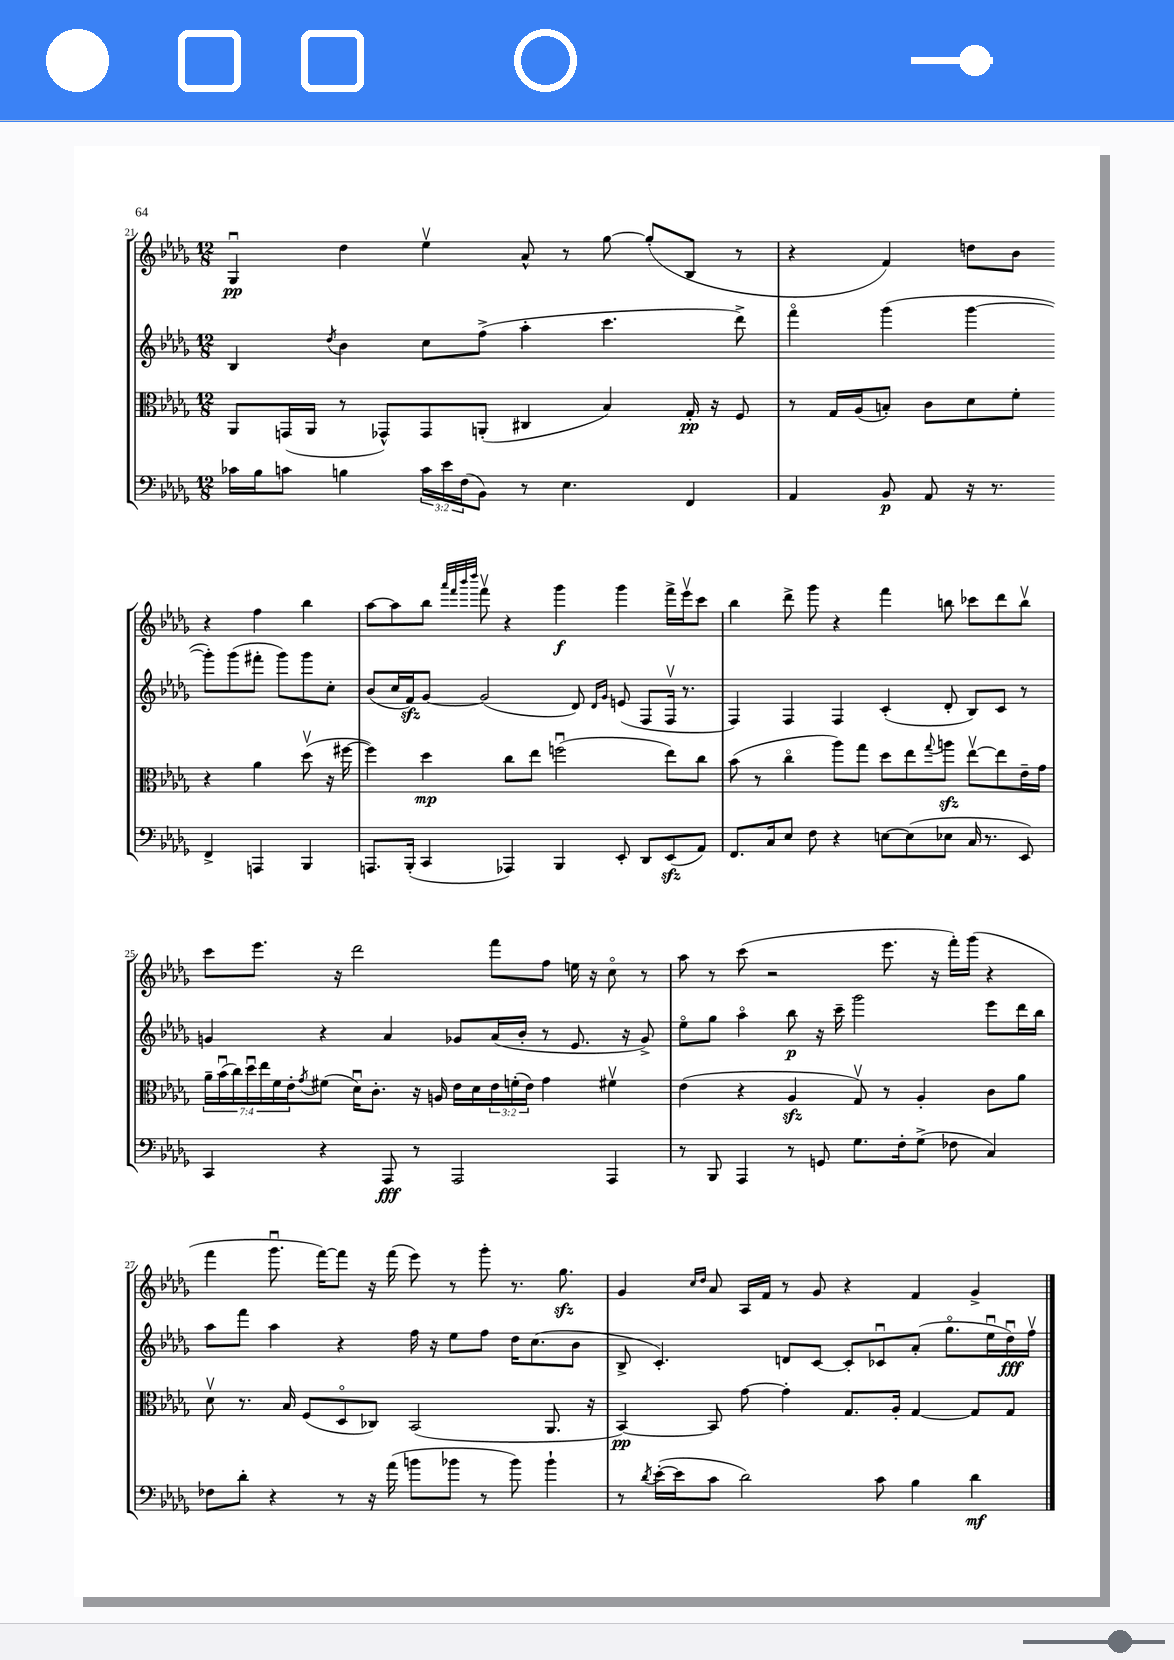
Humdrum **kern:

**kern	**dynam	**kern	**dynam	**kern	**dynam	**kern	**dynam
*part4	*part4	*part3	*part3	*part2	*part2	*part1	*part1
*staff4	*staff4	*staff3	*staff3	*staff2	*staff2	*staff1	*staff1
*clefF4	*	*clefC3	*	*clefG2	*	*clefG2	*
*k[b-e-a-d-g-]	*	*k[b-e-a-d-g-]	*	*k[b-e-a-d-g-]	*	*k[b-e-a-d-g-]	*
*M12/8	*	*M12/8	*	*M12/8	*	*M12/8	*
=21	=21	=21	=21	=21	=21	=21	=21
16c-X\LL	.	8AA-/L	.	4B-/	.	4G-u/	pp
16B-\J	.	.	.	.	.	.	.
8cn\J	.	(16GGn/L	.	.	.	.	.
.	.	16AA-/JJ	.	.	.	.	.
.	.	.	.	8qdd-/	.	.	.
4Bn\	.	8r	.	4b-\	.	4dd-\	.
.	.	8GG-X^^/L)	.	.	.	.	.
24c\LL	.	8GG-/	.	8cc\L	.	4ee-v\	.
24e-\	.	.	.	.	.	.	.
(24F\J	.	.	.	.	.	.	.
8BB-\J)	.	(8AAn'/J	.	(8ff^\J	.	.	.
8r	.	4C#X/	.	4aa-'\	.	8a-^^/	.
4.E-\	.	.	.	.	.	8r	.
.	.	4B-/)	.	4.ccc\	.	[8gg-\	.
.	.	.	.	.	.	(8gg-'/L]	.
4FF/	.	16G-'/	pp	.	.	8B-/J	.
.	.	16r	.	.	.	.	.
.	.	8F/	.	8ddd-^\)	.	8r	.
=22	=22	=22	=22	=22	=22	=22	=22
4AA-/	.	8r	.	4fff\	.	4r	.
.	.	16G-/LL	.	.	.	.	.
.	.	(16A-/J	.	.	.	.	.
8BB-/	p	8Bn'/J)	.	(4ggg-\	.	4f/)	.
8AA-/	.	8c\L	.	.	.	.	.
16r	.	8d-\	.	[4ggg-\	.	8ddn\L	.
8.r	.	.	.	.	.	.	.
.	.	8f'\J	.	.	.	8b-\J	.
4FF^/	.	4r	.	8ggg-'\L])	.	4r	.
.	.	.	.	(8ggg-\	.	.	.
4AAAn/	.	4a-\	.	8fff#X'\J	.	4ff\	.
.	.	.	.	8ggg-\L)	.	.	.
4BBB-/	.	(8dd-v\	.	8ggg-\	.	4bb-\	.
.	.	16r	.	8cc'\J	.	.	.
.	.	[16ff#X\	.	.	.	.	.
!!LO:LB:g=z
=23	=23	=23	=23	=23	=23	=23	=23
8.AAAn/L	.	4ff#X\])	.	(8b-/L	.	[8aa-\L	.
.	.	.	.	16cc/L	.	8aa-\]	.
(16BBB-'/Jk	.	.	.	16fzz/J)	.	.	.
4CC/	.	4dd-\	mp	[8g-/J	.	8bb-\J	.
.	.	.	.	.	.	32qqaaa-/LLL	.
.	.	.	.	.	.	32qqfff/	.
.	.	.	.	.	.	32qqbbb-/	.
.	.	.	.	.	.	32qqdddd-/JJJ	.
.	.	.	.	(2g-/]	.	8fffv\	.
4AAA-X/)	.	8cc\L	.	.	.	4r	.
.	.	8ee-\J	.	.	.	.	.
4BBB-/	.	(2ffnu\	.	.	.	4ggg-\	f
.	.	.	.	8d-/)	.	.	.
.	.	.	.	16qqd-/LL	.	.	.
.	.	.	.	16qqg-/JJ	.	.	.
8EE-'/	.	.	.	(8en/	.	4ggg-\	.
8DD-/L	.	.	.	8F/L	.	.	.
(8EE-zz/	.	8ee-\L)	.	16Fv/Jk	.	16fff^\LL	.
.	.	.	.	8.r	.	16eee-v\J	.
8AA-/J)	.	8cc\J	.	.	.	8ccc\J	.
=24	=24	=24	=24	=24	=24	=24	=24
8.FF/L	.	(8b-\	.	4F/)	.	4bb-\	.
.	.	8r	.	.	.	.	.
16C/k	.	.	.	.	.	.	.
8E-/J	.	4cc\	.	4F/	.	8ddd-^\	.
8F\	.	.	.	.	.	8ggg-\	.
4r	.	8aa-\L)	.	4F/	.	4r	.
.	.	8gg-\J	.	.	.	.	.
[8En\L	.	8dd-\L	.	(4c'/	.	4fff\	.
(8E\]	.	8ee-\	.	.	.	.	.
.	.	8qqgg-/	.	.	.	.	.
8E-X\J	.	8aanzz\J	.	8d-'/	.	8bbn\	.
16C/	.	[8ee-v\L	.	8B-/L)	.	8ccc-X\L	.
8.r	.	.	.	.	.	.	.
.	.	8ee-\]	.	8c/J	.	8ddd-\	.
8EE-/)	.	16e-~\L	.	8r	.	8bbv\J	.
.	.	16g-\JJ	.	.	.	.	.
!!LO:LB:g=z
=25	=25	=25	=25	=25	=25	=25	=25
4CC/	.	28a-~\LL	.	4gn/	.	8ccc\L	.
.	.	(28b-u\	.	.	.	.	.
.	.	28cc\)	.	.	.	.	.
.	.	28dd-u\	.	.	.	.	.
.	.	.	.	.	.	8.eee-\J	.
.	.	28ee-\	.	.	.	.	.
.	.	28f\	.	.	.	.	.
.	.	28e-'\J	.	.	.	.	.
.	.	8qg-/	.	.	.	.	.
4r	.	(8f#X\J	.	4r	.	.	.
.	.	.	.	.	.	16r	.
.	.	16d-u\KL)	.	.	.	2ddd-\	.
.	.	8.c'\J	.	.	.	.	.
8AAA-/	fff	.	.	4a-/	.	.	.
8r	.	16r	.	.	.	.	.
.	.	16An/	.	.	.	.	.
2AAA-/	.	16e-\LL	.	8g-X/L	.	.	.
.	.	16d-\	.	.	.	.	.
.	.	24e-\	.	(16a-/L	.	8fff\L	.
.	.	(24fn'\	.	.	.	.	.
.	.	.	.	16b-'/JJ	.	.	.
.	.	24e-\JJ)	.	.	.	.	.
.	.	4g-\	.	8r	.	8ff\J	.
.	.	.	.	8.e-/	.	16een\	.
.	.	.	.	.	.	16r	.
4AAA-/	.	4f#Xv\	.	.	.	8cc\	.
.	.	.	.	16r	.	.	.
.	.	.	.	8g-^/)	.	8r	.
=26	=26	=26	=26	=26	=26	=26	=26
8r	.	(4e-\	.	8ee-\L	.	8aa-\	.
8BBB-/	.	.	.	8gg-\J	.	8r	.
4AAA-/	.	4r	.	4aa-\	.	(8ccc\	.
.	.	.	.	.	.	2r	.
8r	.	4A-zz/	.	8bb-\	p	.	.
8GGn/	.	.	.	16r	.	.	.
.	.	.	.	16ccc~\	.	.	.
8.G-\L	.	8G-v/)	.	2ggg-\	.	.	.
.	.	8r	.	.	.	8.eee-\	.
16F'\k	.	.	.	.	.	.	.
(8G-^\J	.	4A-'/	.	.	.	.	.
.	.	.	.	.	.	16r	.
8F-X\	.	.	.	.	.	16fff'\LL)	.
.	.	.	.	.	.	(16ggg-\JJ	.
4C/)	.	8c\L	.	8eee-\L	.	4r	.
.	.	8a-\J	.	16ddd-\L	.	.	.
.	.	.	.	16bb-\JJ	.	.	.
!!LO:LB:g=z
=27	=27	=27	=27	=27	=27	=27	=27
8F-X\L	.	8d-v\	.	8aa-\L	.	4fff\	.
8d-'\J	.	8.r	.	8fff\J	.	.	.
4r	.	.	.	4aa-\	.	8.ggg-u\	.
.	.	16B-/	.	.	.	.	.
.	.	(8F/L	.	.	.	.	.
.	.	.	.	.	.	[16fff\KL)	.
8r	.	8D-/	.	4r	.	8fff\J]	.
16r	.	8C-X/J)	.	.	.	16r	.
(16a-\	.	.	.	.	.	(16fff\	.
8bn\L	.	(2BB-/	.	16ff\	.	8eee-\)	.
.	.	.	.	16r	.	.	.
8b-X\J	.	.	.	8ee-\L	.	8r	.
8r	.	.	.	8ff\J	.	8ggg-'\	.
8b-\)	.	.	.	16dd-\KL	.	8.r	.
.	.	.	.	(8.cc\	.	.	.
4b-`\	.	8.AA-/	.	.	.	.	.
.	.	.	.	.	.	8.gg-zz\	.
.	.	.	.	8b-\J	.	.	.
.	.	16r	.	.	.	.	.
=28	=28	=28	=28	=28	=28	=28	=28
8r	.	[4BB-/)	pp	8B-^/	.	4g-/	.
8qd-/	.	.	.	.	.	.	.
([16e-'\LL	.	.	.	4.c'/)	.	.	.
16e-\J]	.	.	.	.	.	.	.
.	.	.	.	.	.	16qqcc/LL	.
.	.	.	.	.	.	16qqdd-/JJ	.
8c\J	.	8BB-/]	.	.	.	8a-/	.
2d-\)	.	[8g-\	.	.	.	16A-/LL	.
.	.	.	.	.	.	16f/JJ	.
.	.	4g-'\]	.	8dn/L	.	8r	.
.	.	.	.	[8c/J	.	8g-/	.
.	.	8.G-/L	.	8c'/L]	.	4r	.
8c\	.	.	.	8c-Xu/	.	.	.
.	.	16A-'/Jk	.	.	.	.	.
4B-\	.	[4G-/	.	(8a-'/J	.	4f/	.
.	.	.	.	8.gg-\L	.	.	.
4d-\	mf	8G-/L]	.	.	.	4g-^/	.
.	.	.	.	16ee-u\L	.	.	.
.	.	8G-/J	.	16dd-u\)	fff	.	.
.	.	.	.	16ffv\JJ	.	.	.
==	==	==	==	==	==	==	==
*-	*-	*-	*-	*-	*-	*-	*-
